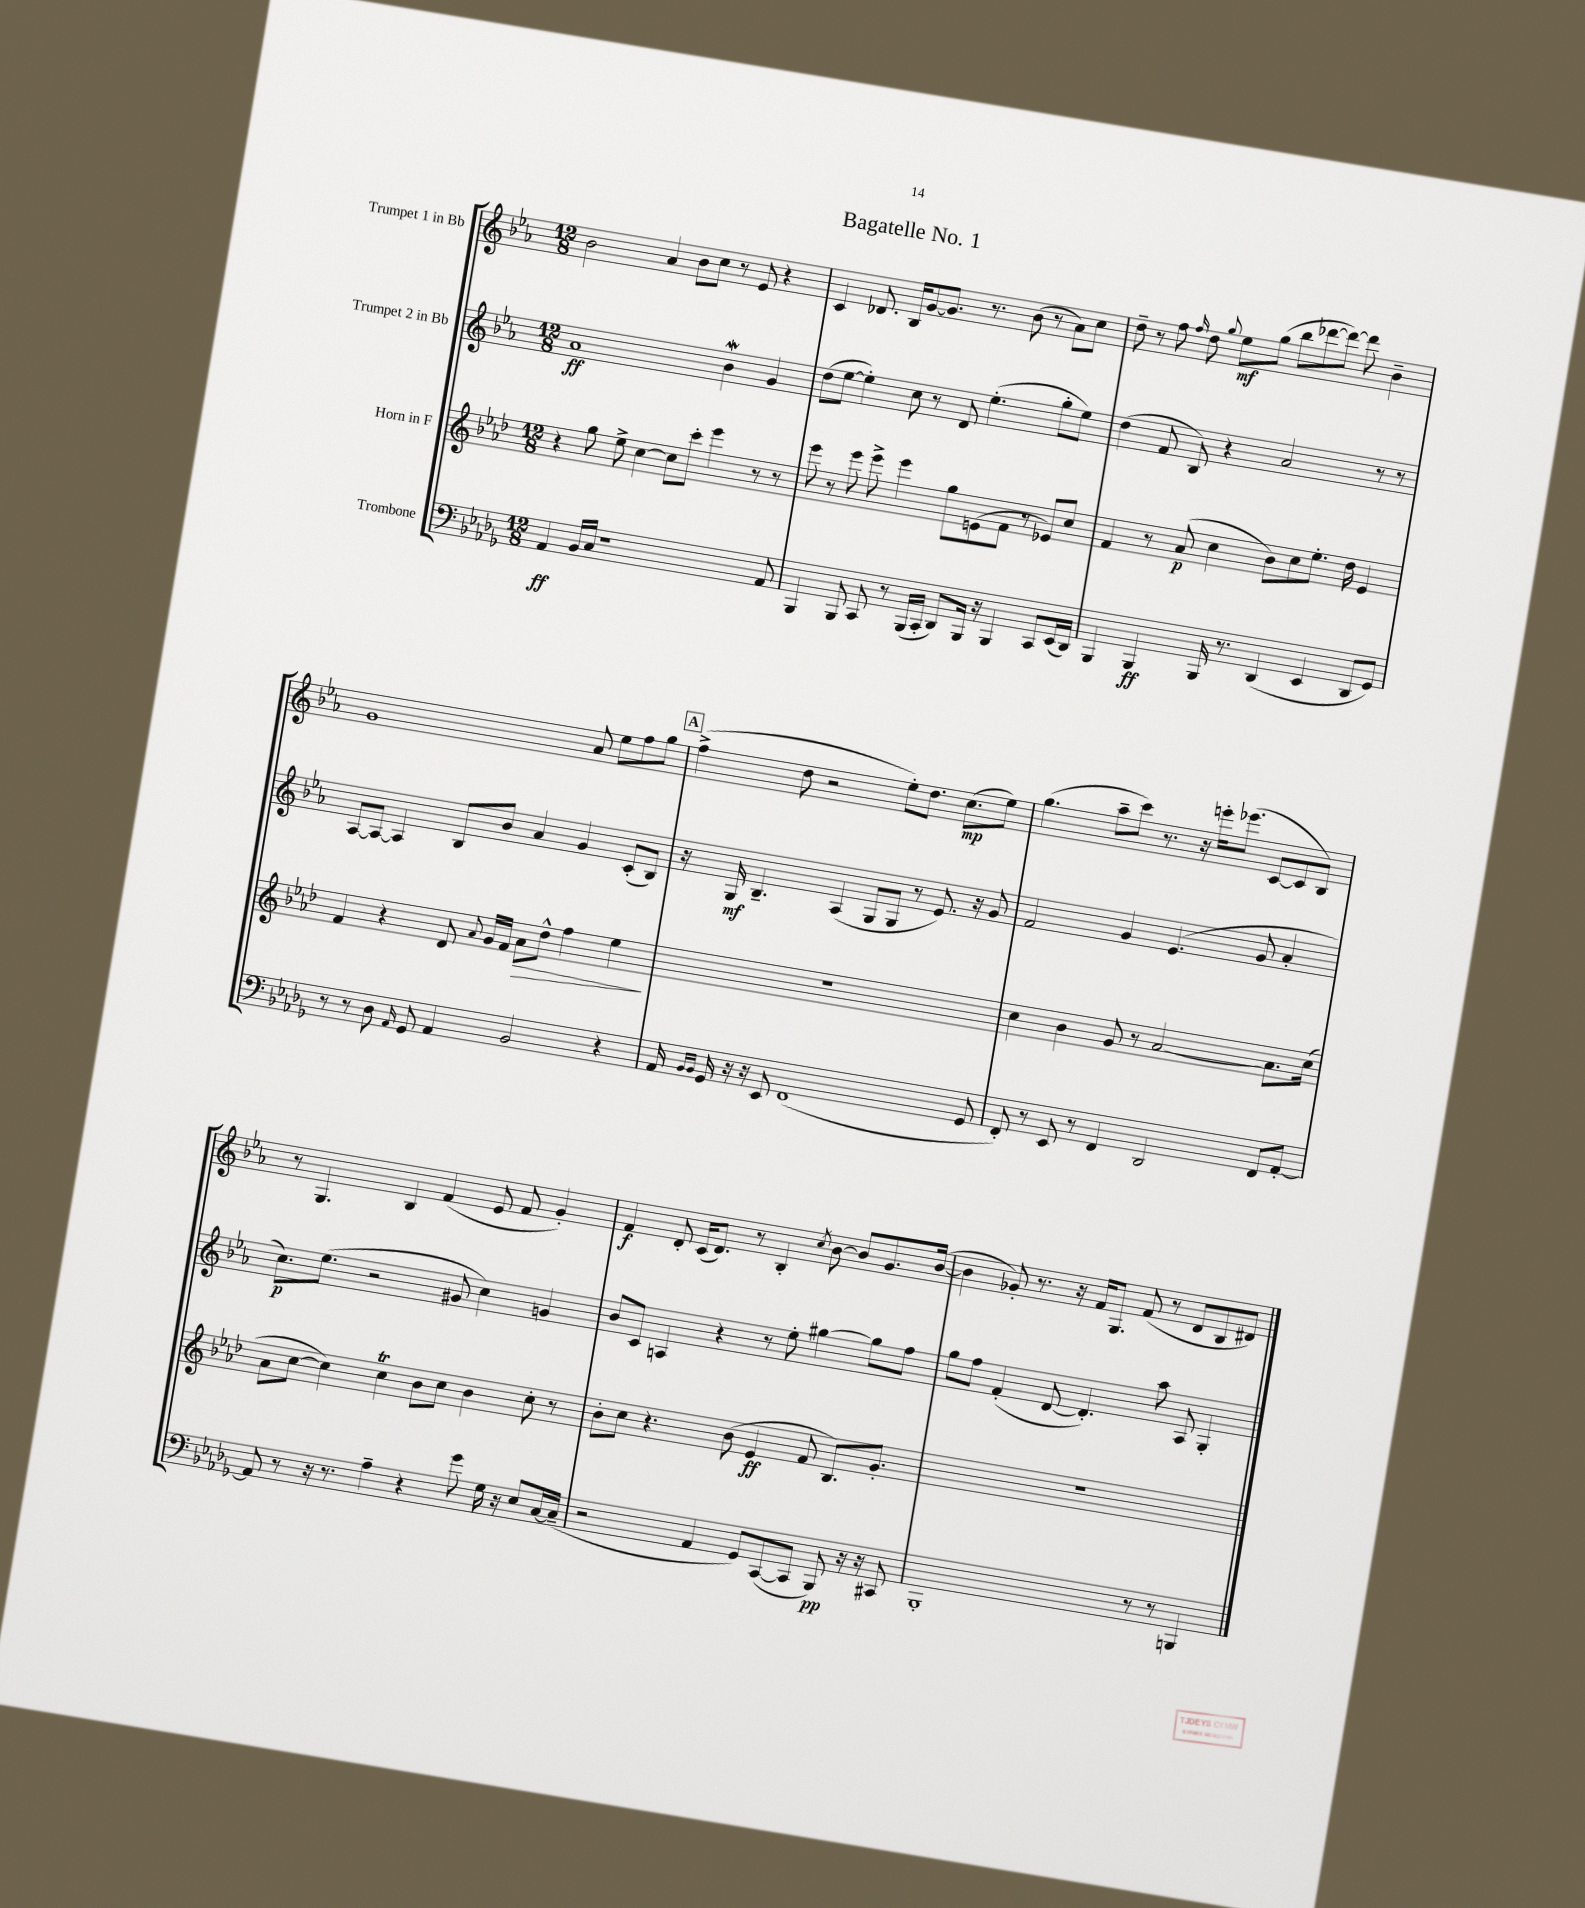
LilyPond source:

\header { title = "Bagatelle No. 1" }
<<
\new StaffGroup <<
\new Staff = "s0" \with { instrumentName = "Trumpet 1 in Bb" } {
    \clef treble \key ees \major \numericTimeSignature \time 12/8
    \autoBeamOff bes'2 aes'4 bes'8[ c''8] r8 ees'8 r4 |
    c'4 des'8. bes16[ g'8~ g'8.] r8. bes'8( r8 aes'8[) c''8] |
    d''8-- r8 f''8 \grace { f''16 } d''8 \appoggiatura { g''8 } ees''8[\mf g''8]( bes''8[ des'''8~ des'''8]~) des'''8 bes'4-- |
    g'1 aes'8 ees''8[ f''8 g''8] |
    \mark \markup { \box "A" } f''4->( d''8 r2 ees''8[-.) d''8.] c''8.[\mp( ees''8]) |
    g''4.( aes''8[-- c'''8]) r8. r16 e'''16[-. ees'''8.]( c'8[~ c'8 bes8]) |
    r8 g4. bes4 f'4( ees'8 f'8 g'4-.) |
    f'4\f d'8-. c'16[( d'8.]) r8 bes4-. \acciaccatura { c''8 } bes'8~ bes'8[ g'8. bes'16]~( |
    bes'4 ges'8-.) r8. r16 f'16[ g8.] f'8( r8 d'8[ bes8 dis'8]) \bar "|." |
}
\new Staff = "s1" \with { instrumentName = "Trumpet 2 in Bb" } {
    \clef treble \key ees \major \numericTimeSignature \time 12/8
    \autoBeamOff aes'1\ff bes'4\mordent g'4 |
    d''8[( ees''8]~ ees''4-.) c''8 r8 d'8 ees''4.-.( g''8[-. ees''8]) |
    d''4( f'8 bes8) r4 aes'2 r8 r8 |
    aes8[~ aes8]~ aes4 bes8[ bes'8] aes'4 g'4 c'8[-.( bes8]) |
    \mark \markup { \box "A" } r16 g16\mf bes4.-- aes4( g8[ g8] r8 ees'8.) r16 g'8 |
    f'2 g'4 ees'4.( g'8 aes'4-. |
    c''8.[\p) ees''8.]( r2 gis'8 c''4) g'4 |
    bes'8[ c'8] a4 r4 r8 ees''8-. gis''4~ gis''8[ f''8] |
    g''8[ f''8] f'4-.( d'8~ d'4.-.) aes''8 aes8 g4-. \bar "|." |
}
\new Staff = "s2" \with { instrumentName = "Horn in F" } {
    \clef treble \key aes \major \numericTimeSignature \time 12/8
    \autoBeamOff r4 g''8 ees''8-> c''4~ c''8[ c'''8]-. ees'''4 r8 r8 |
    ees'''8 r8 ees'''8 ees'''8-> ees'''4 g''8[ e'8( f'8] r8 ees'8[) c''8] |
    f'4 r8 aes'8\p( c''4 bes'8[) c''8 ees''8.]-. des''16 ees'4 |
    f'4 r4 des'8 \appoggiatura { aes'8 } g'16[ f'16] aes'8[\> des''8]-^ f''4 ees''4\! |
    \mark \markup { \box "A" } R1. |
    c''4 bes'4 g'8 r8 aes'2~ aes'8.[ c''16]( |
    aes'8[ c''8]~ c''4) c''4\trill bes'8[ c''8] bes'4 c''8-. r8 |
    bes'8[-. c''8] r4. bes'8( ees'4\ff f'8 bes8.[) g'8.]-. |
    R1. \bar "|." |
}
\new Staff = "s3" \with { instrumentName = "Trombone" } {
    \clef bass \key des \major \numericTimeSignature \time 12/8
    \autoBeamOff aes,4\ff bes,16[ c16] r1 aes,8 |
    bes,,4 bes,,8 c,8 r8 bes,,16[( c,16]-. des,8[) bes,,16] r16 bes,,4 c,8[ ees,16( des,16]) |
    bes,,4 bes,,4\ff bes,,16 r8. des,4( ees,4 des,8[ ges,8]) |
    r8 r8 des8 \grace { aes,16 } ges,8 aes,4 bes,2 r4 |
    \mark \markup { \box "A" } aes,16 \grace { bes,16[ bes,16] } ges,16 r16 r16 ees,8 f,1( ges,8 |
    f,8-.) r8 ees,8 r8 f,4 des,2 f,8[ aes,8]~-. |
    aes,8 r8 r16 r8. aes4-- r4 ges'8 ges16 r16 ees8[ c16~ c16]--( |
    r2 aes,4 ges,8[) c,8~( c,8] bes,,8\pp) r16 r16 cis,8 |
    bes,,1-. r8 r8 b,,4 \bar "|." |
}
>>
>>
\layout { \context { \Score \remove "Bar_number_engraver" } }
